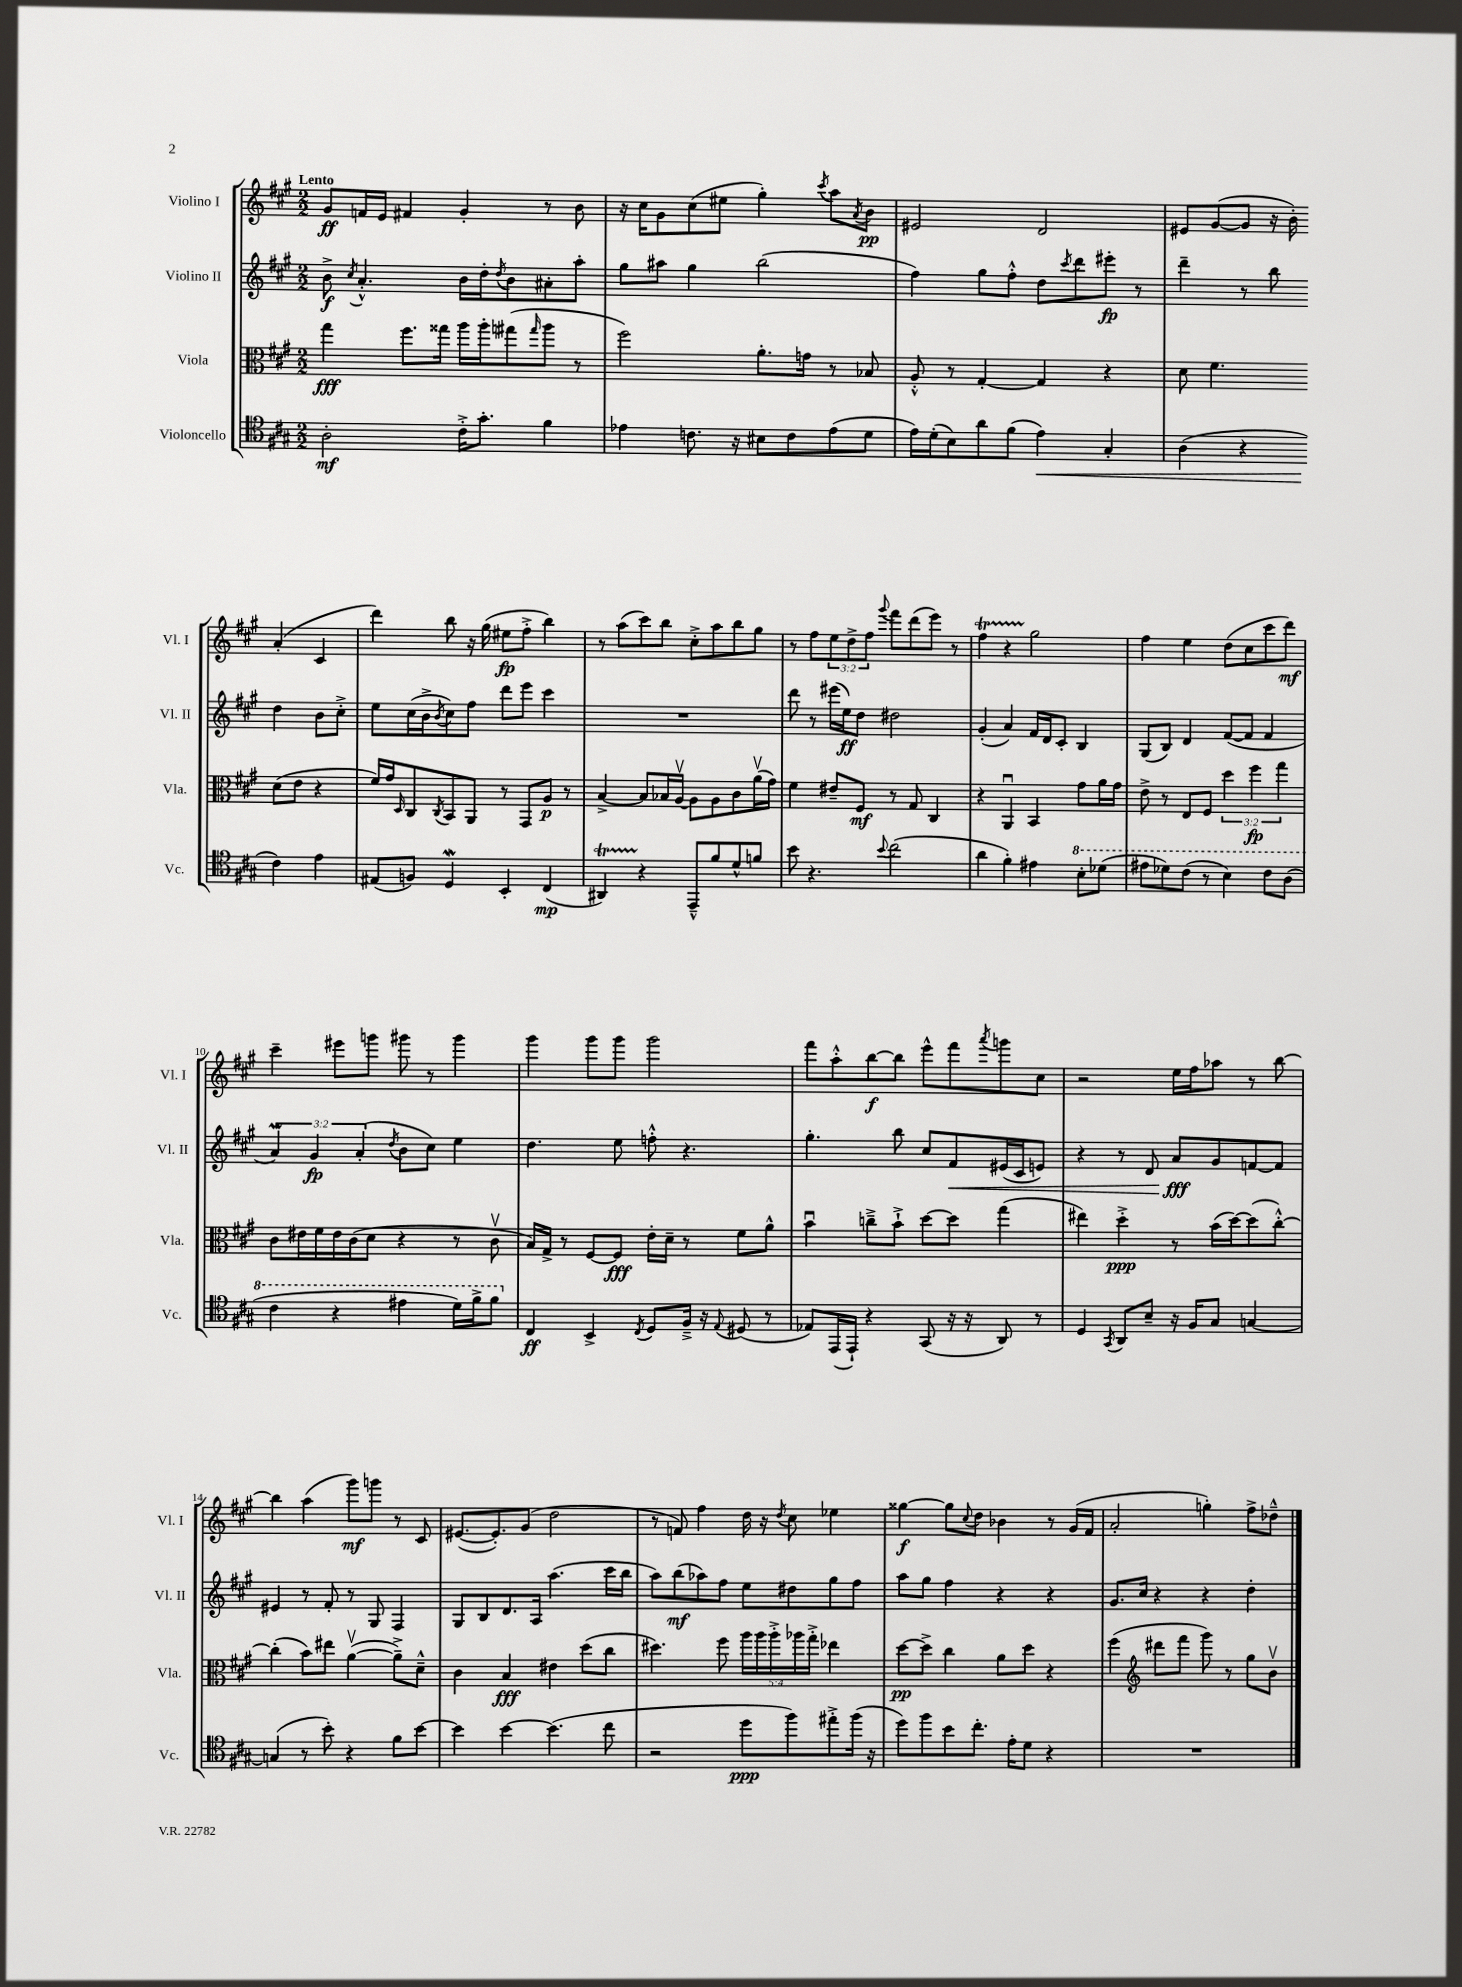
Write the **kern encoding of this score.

**kern	**dynam	**kern	**dynam	**kern	**dynam	**kern	**dynam
*part4	*part4	*part3	*part3	*part2	*part2	*part1	*part1
*staff4	*staff4	*staff3	*staff3	*staff2	*staff2	*staff1	*staff1
*I"Violoncello	*	*I"Viola	*	*I"Violino II	*	*I"Violino I	*
*I'Vc.	*	*I'Vla.	*	*I'Vl. II	*	*I'Vl. I	*
*clefC4	*	*clefC3	*	*clefG2	*	*clefG2	*
*k[f#c#g#]	*	*k[f#c#g#]	*	*k[f#c#g#]	*	*k[f#c#g#]	*
*M2/2	*	*M2/2	*	*M2/2	*	*M2/2	*
=1	=1	=1	=1	=1	=1	=1	=1
!	!	!	!	!	!	!LO:TX:a:B:t=Lento	!
2A'\	mf	4gg#\	fff	8b^\	f	8g#/L	ff
.	.	.	.	8qcc#/	.	.	.
.	.	.	.	4.a'^^/	.	16fn/L	.
.	.	.	.	.	.	16e/JJ	.
.	.	8.ff#\L	.	.	.	4f#X/	.
.	.	16gg##X\Jk	.	.	.	.	.
16c#'^\KL	.	16aa\LL	.	16b\LL	.	4g#'/	.
8.g#'\J	.	16aa'\J	.	16dd'\J	.	.	.
.	.	.	.	8qdd/	.	.	.
.	.	(8gg#X\	.	8b\	.	.	.
.	.	16qqgg#/	.	.	.	.	.
4f#\	.	8aa\J	.	8a#X'\	.	8r	.
.	.	8r	.	8aa'\J	.	8b\	.
=2	=2	=2	=2	=2	=2	=2	=2
4e-X\	.	2ff#\)	.	8gg#\L	.	16r	.
.	.	.	.	.	.	16cc#\KL	.
.	.	.	.	8aa#X\J	.	8g#\	.
8.cn\	.	.	.	4gg#\	.	(8cc#\	.
.	.	.	.	.	.	8ee#X\J	.
16r	.	.	.	.	.	.	.
8B#X\L	.	8.a'\L	.	(2bb\	.	4gg#'\)	.
8c\	.	.	.	.	.	.	.
.	.	16gn\Jk	.	.	.	.	.
.	.	.	.	.	.	8qccc#/	.
(8e-\	.	8r	.	.	.	8aa\L	.
.	.	.	.	.	.	8qa/	.
8d\J	.	8B-X/	.	.	.	8b\J	pp
=3	=3	=3	=3	=3	=3	=3	=3
16e\LL)	.	8A'^^/	.	4ff#\)	.	2e#X/	.
(16d'\J	.	.	.	.	.	.	.
8B\)	.	8r	.	.	.	.	.
8a\	.	[4G#'/	.	8gg#\L	.	.	.
(8f#\J	.	.	.	8ff#'^^\J	.	.	.
!	!LO:HP:b	!	!	!	!	!	!
4e\)	<	4G#/]	.	8dd\L	.	2d/	.
.	.	.	.	8qccc#/	.	.	.
.	.	.	.	8ddd\	.	.	.
4G#'/	.	4r	.	8eee#X'\J	fp	.	.
.	.	.	.	8r	.	.	.
=4	=4	=4	=4	=4	=4	=4	=4
(4A\	.	8d\	.	4ddd~\	.	8e#X/L	.
.	.	4.f#\	.	.	.	([8g#/	.
4r	.	.	.	8r	.	8g#/J]	.
.	.	.	.	8bb\	.	16r	.
.	.	.	.	.	.	16b'\)	.
4c#\)	.	(8d\L	.	4dd\	.	(4a'/	.
.	.	8e\J	.	.	.	.	.
4e\	[	4r	.	8b\L	.	4c#/	.
.	.	.	.	8cc#'^\J	.	.	.
!!LO:LB:g=z
=5	=5	=5	=5	=5	=5	=5	=5
(8E#X/L	.	16f#/LL)	.	8ee\L	.	4ddd\)	.
.	.	16g#/J	.	.	.	.	.
.	.	16qqD/	.	.	.	.	.
8Fn/J)	.	8C#/	.	(16cc#\L	.	.	.
.	.	.	.	16b^\J	.	.	.
.	.	8qC#/	.	8qb/	.	.	.
4Dw/	.	8BB/	.	8cc#\)	.	8bb\	.
.	.	8AA/J	.	8ff#\J	.	16r	.
.	.	.	.	.	.	(16gg#\	.
4BB'/	.	8r	.	8ddd\L	.	8ee#X\L	fp
.	.	8GG#/L	.	8eee\J	.	8ff#'^\J	.
(4C#/	mp	8A/J	p	4ccc#\	.	4bb\)	.
.	.	8r	.	.	.	.	.
=6	=6	=6	=6	=6	=6	=6	=6
4AA#Xt/)	.	[4B^/	.	1r	.	8r	.
.	.	.	.	.	.	(8aa\L	.
4r	.	8B/L]	.	.	.	8ccc#\)	.
.	.	16B-X/L	.	.	.	8bb\J	.
.	.	[16Av/JJ	.	.	.	.	.
8EE~^^/L	.	8A\L]	.	.	.	8cc#'^\L	.
8f#/	.	8A\	.	.	.	8aa\	.
8d^^/	.	8c#\	.	.	.	8bb\	.
8fn/J	.	(16av\L	.	.	.	8gg#\J	.
.	.	16g#\JJ)	.	.	.	.	.
=7	=7	=7	=7	=7	=7	=7	=7
8b\	.	4f#\	.	8ddd\	.	8r	.
4.r	.	.	.	8r	.	8ff#\L	.
.	.	8e#X~/L	.	(16eee#X\LL	.	12ee\	.
.	.	.	.	16ee\J)	ff	.	.
.	.	.	.	.	.	12dd^\	.
.	.	8F#/J	mf	8dd\J	.	.	.
.	.	.	.	.	.	12ff#\J	.
8qqb/	.	.	.	.	.	8qqggg#/	.
(2cc#\	.	8r	.	2dd#X\	.	8fff#\L	.
.	.	8G#/	.	.	.	(8ddd\	.
.	.	4C#/	.	.	.	8eee\J)	.
.	.	.	.	.	.	8r	.
=8	=8	=8	=8	=8	=8	=8	=8
4a\	.	4r	.	(4g#'/	.	4ff#T\	.
4f#'\)	.	4AAu/	.	4a/)	.	4r	.
4e#X\	.	4BB/	.	16f#/LL	.	2gg#\	.
.	.	.	.	16d/J	.	.	.
.	.	.	.	8c#'/J	.	.	.
*8va	*	*	*	*	*	*	*
8b'\L	.	8g#\L	.	4B/	.	.	.
(8dd-X\J	.	16a\L	.	.	.	.	.
.	.	16g#\JJ	.	.	.	.	.
=9	=9	=9	=9	=9	=9	=9	=9
8ee#X\L	.	8e^\	.	(8G#/L	.	4ff#\	.
8dd-X\)	.	8r	.	8B/J)	.	.	.
(8cc#\J	.	8E/L	.	4d/	.	4ee\	.
8r	.	8F#/J	.	.	.	.	.
4b\)	.	6dd\	.	([8f#/L	.	(8dd\L	.
.	.	.	.	8f#/J]	.	8cc#\	.
.	.	6ff#\	fp	.	.	.	.
8cc#\L	.	.	.	4f#/	.	8ccc#\	.
.	.	6gg#\	.	.	.	.	.
(8a\J	.	.	.	.	.	8ddd\J)	mf
!!LO:LB:g=z
=10	=10	=10	=10	=10	=10	=10	=10
4cc#\	.	8c#\L	.	6aM/)	.	4ccc#~\	.
.	.	16e#X\L	.	.	.	.	.
.	.	.	.	6g#/	fp	.	.
.	.	16f#\	.	.	.	.	.
4r	.	16e#\	.	.	.	8eee#X\L	.
.	.	(16c#\J	.	.	.	.	.
.	.	.	.	(6a'/	.	.	.
.	.	8d\J	.	.	.	8gggn\J	.
.	.	.	.	8qdd/	.	.	.
4ee#X\	.	4r	.	8b\L	.	8ggg#X\	.
.	.	.	.	8cc#\J)	.	8r	.
16dd\LL)	.	8r	.	4ee\	.	4ggg#\	.
16ff#^\J	.	.	.	.	.	.	.
8ff#\J	.	8c#v\	.	.	.	.	.
=11	=11	=11	=11	=11	=11	=11	=11
*X8va	*	*	*	*	*	*	*
4C#/	ff	16B/LL)	.	4.dd\	.	4ggg#\	.
.	.	16G#^/JJ	.	.	.	.	.
.	.	8r	.	.	.	.	.
4BB^/	.	[8F#/L	.	.	.	8ggg#\L	.
.	.	8F#/J]	fff	8ee\	.	8ggg#\J	.
8qC#/	.	.	.	.	.	.	.
8D/L	.	16e'\LL	.	8ffn'^^\	.	2ggg#\	.
.	.	16d~\JJ	.	.	.	.	.
16F#~^/Jk	.	8r	.	4.r	.	.	.
16r	.	.	.	.	.	.	.
8qqE/	.	.	.	.	.	.	.
(8D#X/	.	8f#\L	.	.	.	.	.
8r	.	8a^^\J	.	.	.	.	.
=12	=12	=12	=12	=12	=12	=12	=12
8E-X/L)	.	4bu\	.	4.gg#'\	.	8fff#\L	.
(16EE/L	.	.	.	.	.	8aa'^^\	.
16EE`/JJ)	.	.	.	.	.	.	.
4r	.	8ccn~^\L	.	.	.	[8bb\	f
.	.	8b`^\J	.	8bb\	.	8bb\J]	.
(8GG#/	.	[8dd\L	.	8cc#/L	.	8eee^^\L	.
!	!	!	!	!	!LO:HP:b	!	!
16r	.	8dd\J]	.	8f#/	<	8fff#\	.
16r	.	.	.	.	.	.	.
.	.	.	.	.	.	8qaaa/	.
8AA/)	.	(4gg#\	.	(16e#X/L	.	8gggn\	.
.	.	.	.	16c#/J	.	.	.
8r	.	.	.	8en/J)	.	8cc#\J	.
=13	=13	=13	=13	=13	=13	=13	=13
4D/	.	4ee#X\)	.	4r	.	2r	.
8qGG#/	.	.	.	.	.	.	.
8AA/L	.	4dd'^\	ppp	8r	.	.	.
8B~/J	.	.	.	8d/	.	.	.
16r	.	8r	.	8a/L	fff	16ee\LL	.
16F#/KL	.	.	.	.	.	16ff#\J	.
8G#/J	.	(16b\LL	.	8g#/	[	8aa-X\J	.
.	.	[16dd\J)	.	.	.	.	.
[4Gn/	.	(8dd\]	.	[8fn/	.	8r	.
.	.	[8cc#'^^\J)	.	8f/J]	.	[8bb\	.
!!LO:LB:g=z
=14	=14	=14	=14	=14	=14	=14	=14
(4Gn/]	.	(4cc#'\]	.	4e#X/	.	4bb\]	.
8r	.	8b\L)	.	8r	.	(4aa\	.
8b'\)	.	8ee#X\J	.	8f#'/	.	.	.
4r	.	([4av\	.	8r	.	8ggg#\L)	mf
.	.	.	.	8G#/	.	8gggn\J	.
8f#\L	.	8a~^\L])	.	4F#/	.	8r	.
[8b\J	.	8d~^^\J	.	.	.	8c#/	.
=15	=15	=15	=15	=15	=15	=15	=15
4b\]	.	4c#\	.	8G#/L	.	([8.e#X/L	.
.	.	.	.	8B/	.	.	.
.	.	.	.	.	.	8.e#'/])	.
[4b\	.	4B/	fff	8.d/	.	.	.
.	.	.	.	.	.	(8g#/J	.
.	.	.	.	16A/Jk	.	.	.
(4.b\]	.	4e#X\	.	(4.aa\	.	2dd\	.
.	.	(8dd\L	.	.	.	.	.
8cc#\	.	8cc#\J	.	16ccc#\LL	.	.	.
.	.	.	.	16bb\JJ	.	.	.
=16	=16	=16	=16	=16	=16	=16	=16
2r	.	4.dd#X\)	.	8aa\L)	.	8r	.
.	.	.	.	(8bb\	mf	8fn/)	.
.	.	.	.	8aa-X\)	.	4ff#\	.
.	.	8ff#\	.	8ff#\J	.	.	.
8dd\L	ppp	20aa\LL	.	8ee\L	.	16dd\	.
.	.	20aa\	.	.	.	.	.
.	.	.	.	.	.	16r	.
.	.	20aa'^\	.	.	.	.	.
.	.	.	.	.	.	8qdd/	.
8ff#\)	.	.	.	8dd#X\	.	8cc#\	.
.	.	20aa-X\	.	.	.	.	.
.	.	20gg#'^\JJ	.	.	.	.	.
8ee#X'^\	.	4ee-X\	.	8gg#\	.	4ee-X\	.
(16ff#\Jk	.	.	.	8ff#\J	.	.	.
16r	.	.	.	.	.	.	.
=17	=17	=17	=17	=17	=17	=17	=17
8dd\L)	.	[8dd\L	pp	8aa\L	.	[4gg##X\	f
8ff#\	.	8dd^\J]	.	8gg#\J	.	.	.
8b\	.	4cc#\	.	4ff#\	.	8gg##\L]	.
.	.	.	.	.	.	8qqcc#/	.
8.cc#'\J	.	.	.	.	.	8dd\J	.
.	.	8a\L	.	4r	.	4b-X\	.
16e'\KL	.	.	.	.	.	.	.
8d\J	.	8dd\J	.	.	.	.	.
4r	.	4r	.	4r	.	8r	.
.	.	.	.	.	.	(16g#/LL	.
.	.	.	.	.	.	16f#/JJ	.
=18	=18	=18	=18	=18	=18	=18	=18
1r	.	(4ff#\	.	8.g#/L	.	2a'/	.
.	.	.	.	16cc#/Jk	.	.	.
*	*	*clefG2	*	*	*	*	*
.	.	8ddd#X\L	.	4r	.	.	.
.	.	8fff#\J	.	.	.	.	.
.	.	8ggg#\)	.	4r	.	4ggn'\)	.
.	.	8r	.	.	.	.	.
.	.	8gg#\L	.	4dd'\	.	8ff#^\L	.
.	.	8bv\J	.	.	.	8dd-X~^^\J	.
==	==	==	==	==	==	==	==
*-	*-	*-	*-	*-	*-	*-	*-
